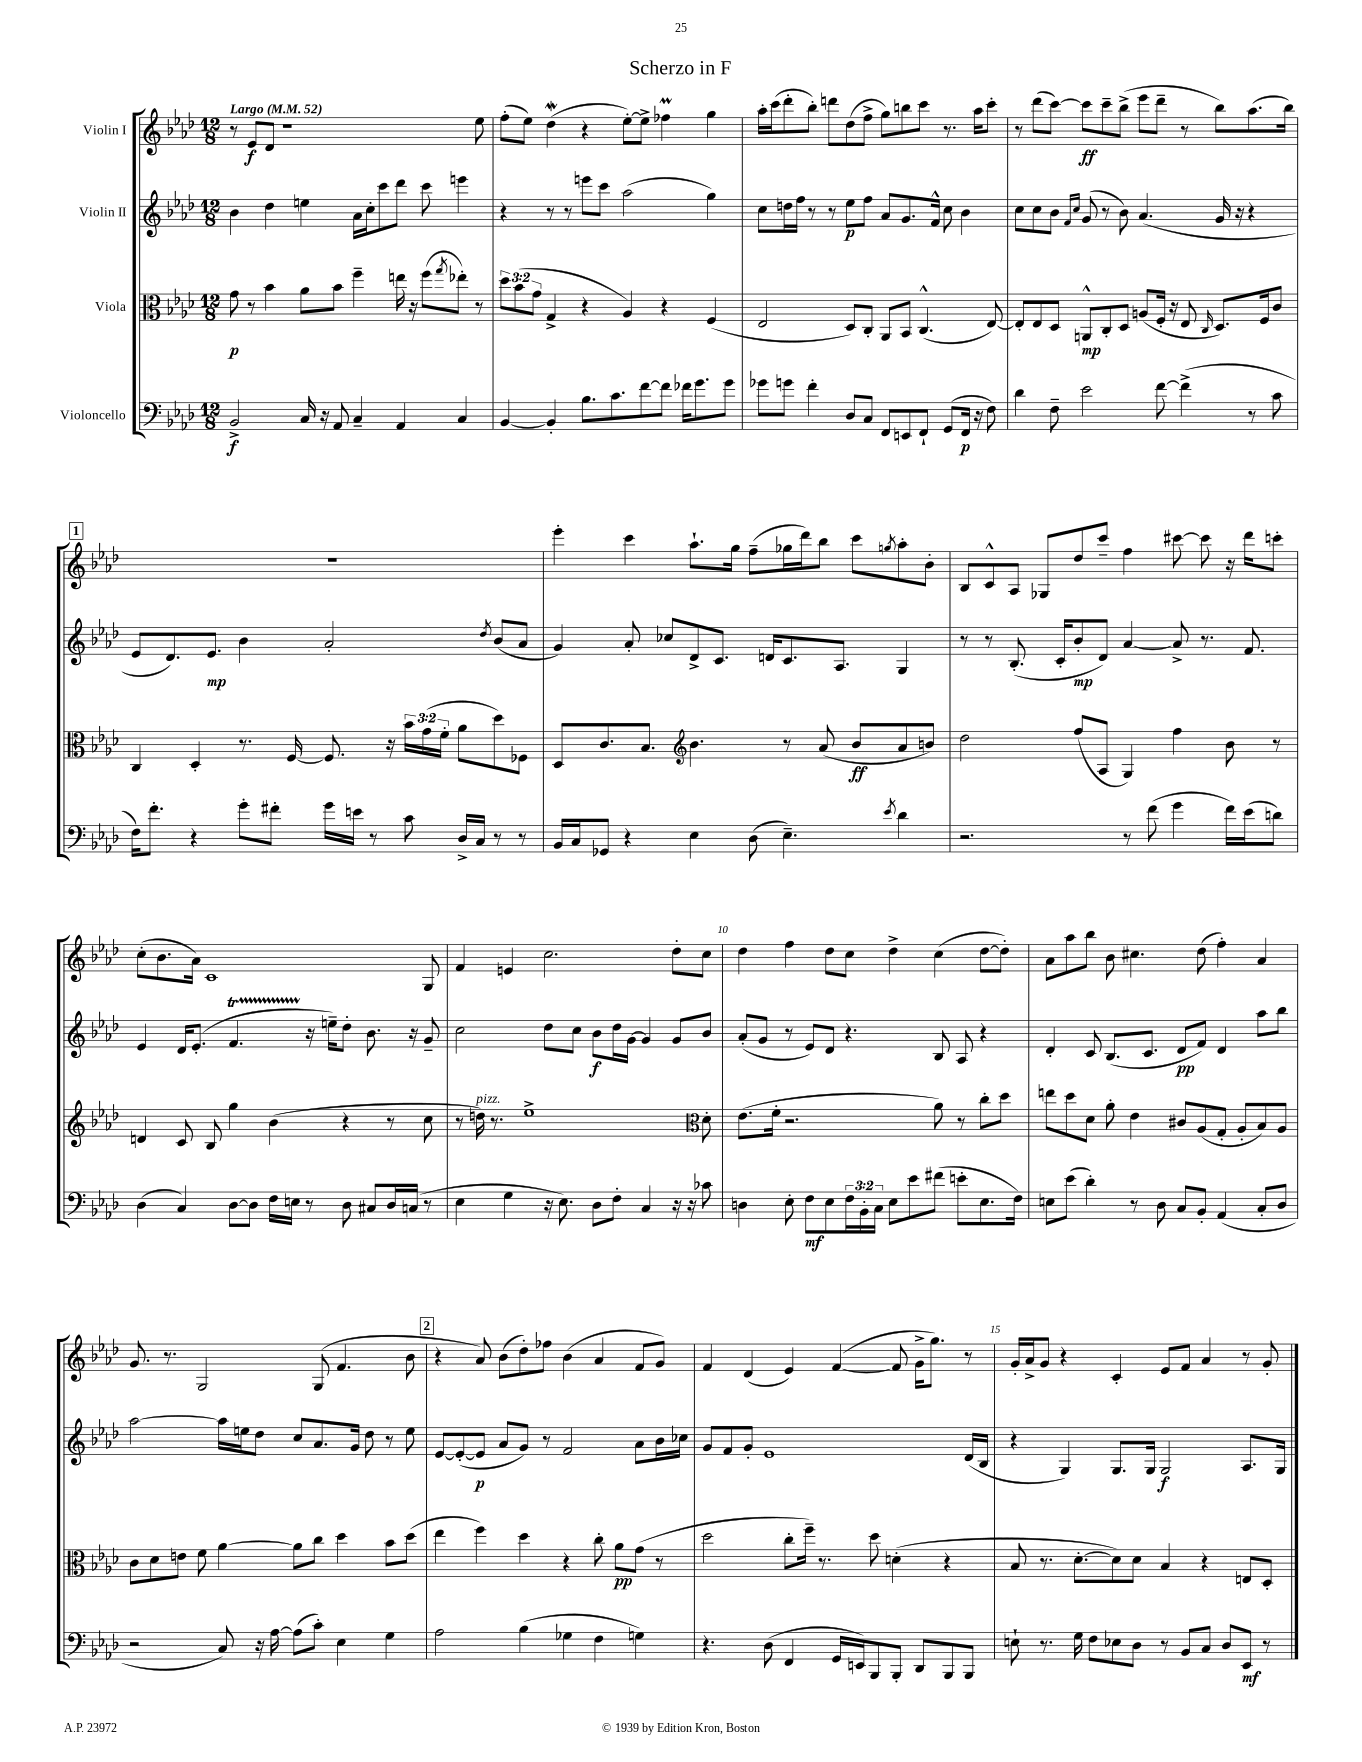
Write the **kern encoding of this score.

**kern	**kern	**kern	**kern
*staff4	*staff3	*staff2	*staff1
*clefF4	*clefC3	*clefG2	*clefG2
*k[b-e-a-d-]	*k[b-e-a-d-]	*k[b-e-a-d-]	*k[b-e-a-d-]
*M12/8	*M12/8	*M12/8	*M12/8
*MM52	*MM52	*MM52	*MM52
2BB-^	8g	4b-	8r
.	8r	.	8e-
.	4b-	4dd-	8d-
.	.	.	1r
16C	8a-	4ee	.
16r	.	.	.
8AA-	8b-	.	.
4C~	4ff~	16a-	.
.	.	16cc'	.
.	.	8ccc	.
4AA-	16ee	8ddd-	.
.	16r	.	.
.	(8ff	8ccc	.
.	8qgg	.	.
4C	8ee-')	4eee	.
.	8r	.	8ee-
=	=	=	=
[4BB-	12dd-	4r	(8ff'
.	(12b-	.	.
.	.	.	8ee-)
.	12g	.	.
4BB-']	4G^	8r	(4dd-
.	.	8r	.
8.B-	4r	8eee	4r
.	.	8ccc	.
8.c	.	.	.
.	4A-)	(2aa-	[8ee-')
[8f	.	.	8ee-^]
8f]	4r	.	4ff-
16f-	.	.	.
8.g	.	.	.
.	(4F	4gg)	4gg
8g	.	.	.
=	=	=	=
8g-	2E-	8cc	16aa-'
.	.	.	(16ccc
8g	.	16dd	8ddd-'
.	.	16ff	.
4f'	.	8r	8bb-')
.	.	8r	8ddd
8D-	8D-)	8ee-	(8dd-
8C	8C'	8ff	8ff^
8FF	8AA-	8a-	8gg)
8EE	8BB-	8.g	8bb
8FF`	(4.C^^	.	8ccc
.	.	16f^^	.
(8GG	.	8cc	8.r
16FF	.	4b-	.
16r	.	.	16aa-
8F)	[8E-)	.	8ccc'
=	=	=	=
4d-	8E-']	8cc	8r
.	8E-	8cc	(8ddd-
8F~	8D-	8b-	[8ccc)
.	.	16qqf	.
.	.	16qqcc	.
2e-	8AA^^	(8g	8ccc]
.	8C'	8r	8ccc~
.	8D-	8b-)	(8bb-^
.	(8A	(4.a-	8eee-
[8f	16F'	.	8ddd-~
.	16r	.	.
(4f^]	8E-	.	8r
.	16qqC	.	.
.	8.D-)	16g	8bb-)
.	.	16r	.
8r	.	4r	(8.aa-
.	16F	.	.
8c	8c	.	.
.	.	.	16bb-)
=	=	=	=
16F)	4C	8e-	1.r
8.f'	.	.	.
.	.	8.d-)	.
4r	4D-'	.	.
.	.	8.e-	.
8g'	8.r	4b-	.
8f#'	.	.	.
.	[16F	.	.
16g	8.F]	2a-'	.
16e	.	.	.
8r	.	.	.
.	16r	.	.
8c	24b-	.	.
.	(24g	.	.
.	24f'	.	.
16D-^	8a-	.	.
16C	.	.	.
.	.	8qdd-	.
8r	8dd-)	(8b-	.
8r	8F-	8a-	.
=	=	=	=
16BB-	8D-	4g)	4eee-'
16C	.	.	.
8GG-	8.c	.	.
4r	.	8a-'	4ccc
.	8.B-	.	.
.	.	8cc-	.
*	*clefG2	*	*
4E-	4.b-	8d-^	8.aa-`
.	.	8.c	.
.	.	.	16gg
(8D-	.	.	(8ff~
.	.	16d	.
4.E-~)	8r	8.c	16gg-
.	.	.	16ddd-)
.	(8a-	.	8bb-
.	.	8.A-	.
.	8b-	.	8ccc
8qe-	.	.	8qgg
4d-	8a-	4G	8aa-'
.	8b)	.	8b-'
=	=	=	=
2.r	2dd-	8r	8B-
.	.	8r	8c^^
.	.	(8.B-'	8A-
.	.	.	8G-
.	.	16c'	.
.	(8ff	8b-'	8dd-
.	8A-	8d-)	8ccc~
8r	4G)	[4a-	4ff
(8f	.	.	.
4g	4ff	8a-^]	[8ccc#
.	.	8.r	8ccc#]
16f)	8b-	.	16r
(16e-	.	8.f	16ddd-
8d)	8r	.	8ccc'
=	=	=	=
(4D-	4d	4e-	(8cc'
.	.	.	8.b-
4C)	8c	16d-	.
.	.	(8.e-'	16a-)
.	8B-	.	1c
[8D-	4gg	4.f	.
8D-]	.	.	.
16F	(4b-	.	.
16E	.	.	.
8r	.	16r	.
.	.	16ee~)	.
8D-	4r	8dd-'	.
8C#	.	8.b-	.
16D-	8r	.	.
(16C	.	16r	.
8r	8cc	8g~	8G
=	=	=	=
4E-	8r	2cc	4f
.	16dd)	.	.
.	8.r	.	.
4G	.	.	4e
.	1ee-^	.	.
16r	.	8dd-	2.cc
8.E-)	.	.	.
.	.	8cc	.
8D-	.	8b-	.
8F'	.	16dd-	.
.	.	[16g	.
4C	.	4g]	.
16r	.	8g	8dd-'
16r	.	.	.
*	*clefC3	*	*
8c-	8d-'	8b-	8cc
=	=	=	=
4D	(8.e-	(8a-'	4dd-
.	.	8g	.
.	16f'	.	.
8E-'	2.r	8r	4ff
8F	.	8e-)	.
8E-	.	8d-	8dd-
24F	.	4.r	8cc
24BB-'	.	.	.
24C	.	.	.
8E-	.	.	4dd-^
8e-	.	.	.
(8f#	8a-)	8B-	(4cc
8e'	8r	8A-	.
8.E-	8cc'	4r	[8dd-
.	8dd-	.	8dd-'])
16F)	.	.	.
=	=	=	=
8E	8ee	4d-'	8a-
(8e-	8dd-	.	8aa-
4d-')	8d-	8c	8bb-
.	8a-'	(8.B-	8b-
8r	4e-	.	4.cc#
.	.	8.c	.
8D-	.	.	.
8C	8c#	8d-	.
8BB-'	(8A-	8f)	(8dd-
(4AA-	8G'	4d-	4ff')
.	8A-'	.	.
8C'	8B-)	8aa-	4a-
8D-	8A-	8bb-	.
=	=	=	=
2r	8c	[2aa-	8.g
.	8d-	.	.
.	.	.	8.r
.	8e	.	.
.	8f	.	2G
8C)	[4a-	16aa-]	.
.	.	16ee	.
16r	.	8dd-	.
[16A-	.	.	.
(8A-]	8a-]	8cc	.
8c')	8cc	8.a-	(8G
4E-	4dd-	.	4.f
.	.	16g	.
.	.	8dd-	.
4G	8b-	8r	.
.	(8dd-	8ee	8b-
=	=	=	=
2A-	4ee-	[8e-	4r
.	.	(8e-'_	.
.	4ff)	8e-]	8a-)
.	.	8a-	(8b-
(4B-	4dd-	8g)	8dd-')
.	.	8r	8ff-
4G-	4r	2f	(4b-
4F	8cc'	.	4a-
.	8a-	.	.
4G)	(8g	8a-	8f
.	8r	16b-	8g)
.	.	16cc-	.
=	=	=	=
4.r	2dd-	8g	4f
.	.	8f	.
.	.	8g'	(4d-
(8D-	.	1e-	.
4FF	8cc'	.	4e-)
.	16ff~)	.	.
.	8.r	.	.
16GG	.	.	([4f
16EE)	.	.	.
8BBB-	8dd-	.	.
8BBB-'	(4d'	.	8f]
8DD-	.	.	16g^
.	.	.	8.gg)
8BBB-	4r	.	.
8BBB-	.	(16d-	8r
.	.	16B-	.
=	=	=	=
8E`	8B-	4r	16g'
.	.	.	16a-^
8.r	8.r	.	8g
.	.	4G)	4r
16G	[8.d-'	.	.
8F	.	.	.
8E-	8d-])	8.G	4c'
8D-	8d-	.	.
.	.	16G	.
8r	4B-	2G	8e-
8BB-	.	.	8f
8C	4r	.	4a-
8D-	.	.	.
8EE-	8E	8.A-	8r
8r	8D-'	.	8g'
.	.	16G	.
==	==	==	==
*-	*-	*-	*-
